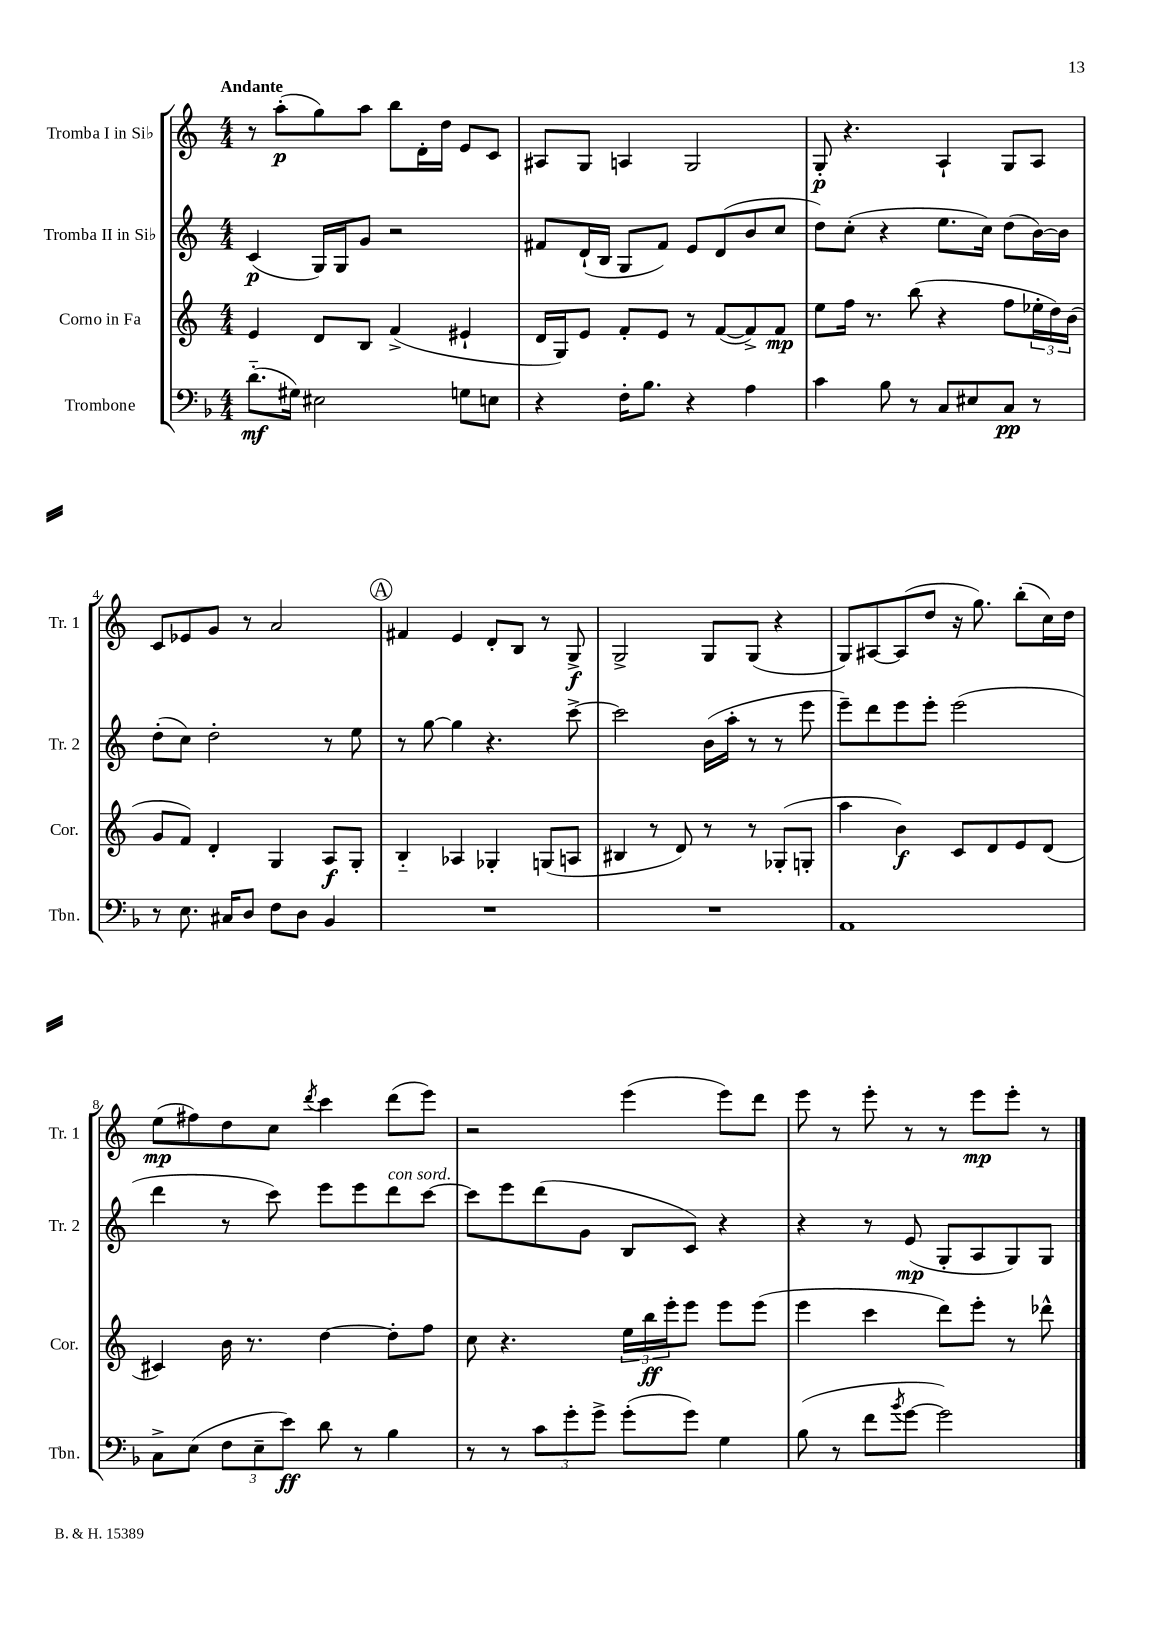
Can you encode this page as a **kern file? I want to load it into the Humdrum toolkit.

**kern	**kern	**kern	**kern
*staff4	*staff3	*staff2	*staff1
*clefF4	*clefG2	*clefG2	*clefG2
*k[b-]	*k[]	*k[]	*k[]
*M4/4	*M4/4	*M4/4	*M4/4
(8.d'~	4e	(4c	8r
.	.	.	(8aa'
16G#)	.	.	.
2E#	8d	16G)	8gg)
.	.	16G	.
.	8B	8g	8aa
.	(4f^	2r	8bb
.	.	.	16d'
.	.	.	16dd
8G	4e#`	.	8e
8E	.	.	8c
=	=	=	=
4r	16d	8f#	8A#
.	16G)	.	.
.	8e	(16d`	8G
.	.	16B	.
16F'	8f'	8G	4A
8.B-	.	.	.
.	8e	8f#)	.
4r	8r	8e	2G
.	([8f	(8d	.
4A	8f^])	8b	.
.	8f	8cc	.
=	=	=	=
4c	8ee	8dd)	8G'
.	16ff	(8cc'	4.r
.	8.r	.	.
8B-	.	4r	.
8r	(8bb	.	.
8C	4r	8.ee	4A`
8E#	.	.	.
.	.	16cc)	.
8C	8ff	(8dd	8G
8r	24ee-'	[16b)	8A
.	24dd)	.	.
.	.	16b]	.
.	(24b	.	.
=	=	=	=
8r	8g	(8dd'	8c
8.E	8f)	8cc)	8e-
.	4d'	2dd'	8g
16C#	.	.	.
8D	.	.	8r
8F	4G	.	2a
8D	.	.	.
4BB-	8A	8r	.
.	8G'	8ee	.
=	=	=	=
1r	4B'~	8r	4f#
.	.	[8gg	.
.	4A-	4gg]	4e
.	4G-'	4.r	8d'
.	.	.	8B
.	(8G	.	8r
.	8A	[8ccc^	8G^
=	=	=	=
1r	4B#	2ccc]	2G^
.	8r	.	.
.	8d)	.	.
.	8r	(16b	8G
.	.	16aa'	.
.	8r	8r	(8G
.	(8G-'	8r	4r
.	8G'	8eee	.
=	=	=	=
1AA	4aa	8eee~)	8G)
.	.	8ddd	[8A#
.	4b)	8eee	(8A#]
.	.	8eee'	8dd
.	8c	(2eee	16r
.	.	.	8.gg)
.	8d	.	.
.	8e	.	(8bb'
.	(8d	.	16cc)
.	.	.	16dd
=	=	=	=
8C^	4c#)	4ddd	(8ee
(8E	.	.	8ff#)
12F	16b	8r	8dd
.	8.r	.	.
12E~	.	.	.
.	.	8ccc)	8cc
12e)	.	.	.
.	.	.	8qddd
8d	[4dd	8eee	4ccc
8r	.	8eee	.
4B-	8dd']	8ddd	(8ddd
.	8ff	[8ccc	8eee)
=	=	=	=
8r	8cc	8ccc]	2r
8r	4.r	8eee	.
12c	.	(8ddd	.
12g'	.	.	.
.	.	8g	.
12g^	.	.	.
(8g'	24ee	8B	(4eee
.	24bb	.	.
.	24eee'	.	.
8g)	8eee	8c)	.
4G	8eee	4r	8eee)
.	(8eee	.	8ddd
=	=	=	=
(8B-	4eee	4r	8eee
8r	.	.	8r
8f	4ccc	8r	8eee'
8qb-	.	.	.
[8g	.	(8e	8r
2g])	8ddd)	8G'	8r
.	8eee'	8A	8eee
.	8r	8G)	8eee'
.	8ddd-^^	8G	8r
==	==	==	==
*-	*-	*-	*-
